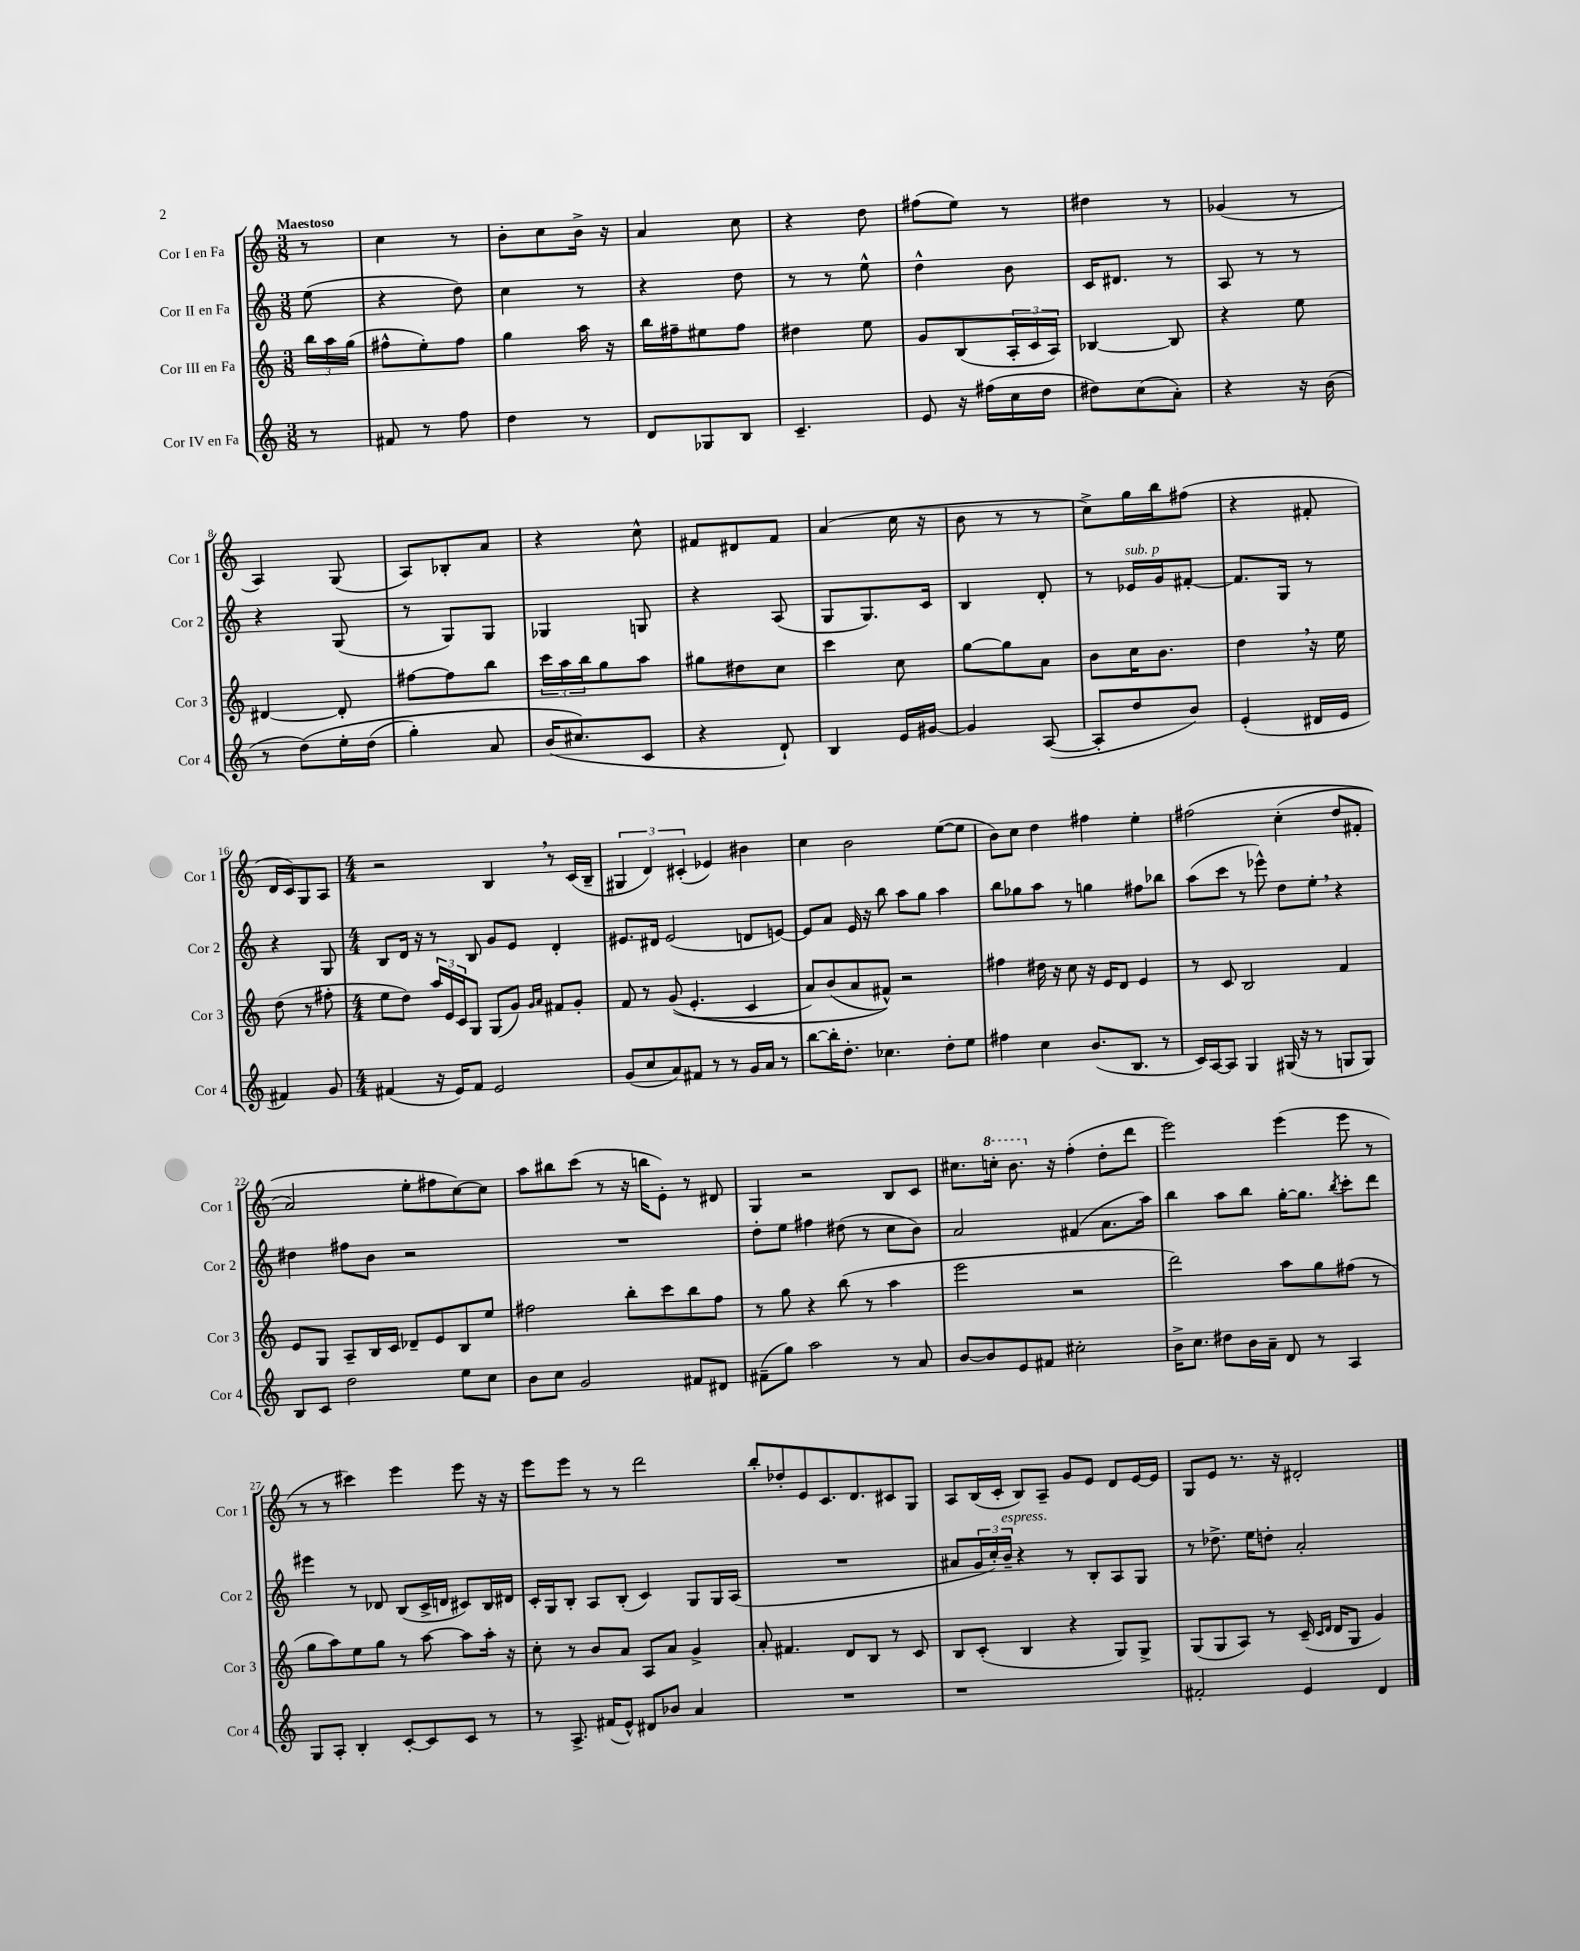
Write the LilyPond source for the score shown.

<<
\new StaffGroup <<
\new Staff = "s0" \with { instrumentName = "Cor I en Fa" shortInstrumentName = "Cor 1" } {
    \clef treble \key c \major \numericTimeSignature \time 3/8 \partial 8 \tempo "Maestoso"
    r8 |
    c''4 r8 |
    b'8-. c''8 b'16-> r16 |
    a'4 c''8 |
    r4 d''8 |
    fis''8( e''8) r8 |
    dis''4 r8 |
    ges'4( r8 |
    a4) g8( |
    a8) bes8-. a'8 |
    r4 c''8-^ |
    fis'8 dis'8 fis'8 |
    a'4( c''16 r16 |
    b'8 r8 r8 |
    c''8->) g''16 b''16 fis''8( |
    r4 fis'8-. |
    d'16 c'16) g8 a8 |
    \numericTimeSignature \time 4/4 r2 b4 \breathe r8 c'16( b16-- |
    \tuplet 3/2 { gis4 d'4) cis'4-.( } ees'4) bis'4 |
    c''4 b'2 e''8~( e''8 |
    b'8) c''8 d''4 fis''4 e''4-. |
    fis''2\( c''4-.( d''8 fis'8-. |
    a'2) e''8-. fis''8 c''8~\) c''8 |
    a''8 bis''8 c'''8( r8 r16 b''16 e'8-.) r8 dis'8 |
    g4 r2 b8 c'8 |
    cis''8. \ottava #1 c'''!16-. b''8. \ottava #0 r16 f''4-.( d''8-. d'''8 |
    e'''2) e'''4( e'''8 r8 |
    r8 r8 cis'''4) e'''4 e'''8 r16 r16 |
    e'''8 e'''8 r8 r8 d'''2 |
    b''8-. des''8-. e'8 c'8. d'8. cis'8 g8 |
    a8 b16( c'16-. b8) a8-- g'8 e'8 d'8 e'16~ e'16 |
    g8 e'8 r8. r16 dis'2-. \bar "|." |
}
\new Staff = "s1" \with { instrumentName = "Cor II en Fa" shortInstrumentName = "Cor 2" } {
    \clef treble \key c \major \numericTimeSignature \time 3/8 \partial 8
    e''8( |
    r4 d''8) |
    c''4 r8 |
    r4 d''8 |
    r8 r8 e''8-^ |
    d''4-^ b'8 |
    c'16 dis'8. r8 |
    a8 r8 r8 |
    r4 g8( |
    r8 g8) g8 |
    ges4 g8 |
    r4 a8( |
    g8 g8.) c'16 |
    b4 d'8-. |
    r8 ees'16^\markup { \italic "sub. p" } g'16 fis'8~-. |
    fis'8. g16 r8 |
    r4 g8 |
    \numericTimeSignature \time 4/4 b8 d'16 r16 r8 b8 g'8 e'8 d'4-. |
    eis'8. dis'16 eis'2( d'8 e'8~) |
    e'8 a'8 e'16 r16 b''8 a''8 g''8 a''4 |
    b''8 ges''8 a''8 r8 g''4 fis''8 bes''8 |
    a''8( c'''8 r8 ees'''8-^) d''8 e''8-. \breathe r4 |
    dis''4 fis''8 b'8 r2 |
    R1 |
    d''8-. e''8 fis''4 dis''8( r8 c''8 b'8) |
    a'2 fis'4( a'8. a''16) |
    b''4 a''8 b''8 g''16~-. g''8. \acciaccatura { b''8 } c'''8-. d'''8 |
    eis'''4 r8 des'8 b8( c'16-> d'16 cis'8) b16 dis'16 |
    c'16-. g16 b8-. a8 b8-.( c'4) g8 g16 a16( |
    R1 |
    ais'8 \tuplet 3/2 { g'16 c''16-.) b'16--^\markup { \italic "espress." } } r4 r8 b8-. a8 g8 |
    r8 des''8.-> e''16 d''8-. a'2-. \bar "|." |
}
\new Staff = "s2" \with { instrumentName = "Cor III en Fa" shortInstrumentName = "Cor 3" } {
    \clef treble \key c \major \numericTimeSignature \time 3/8 \partial 8
    \tuplet 3/2 { b''16 a''16 g''16( } |
    fis''8-^ e''8-.) fis''8 |
    g''4 a''16 r16 |
    b''16 fis''16-- eis''8 fis''8 |
    dis''4 e''8 |
    g'8 b8( \tuplet 3/2 { a16-. c'16 a16) } |
    bes4~ bes8 |
    r4 e''8 |
    dis'4~ dis'8-. |
    fis''8~ fis''8 b''8 |
    \tuplet 3/2 { c'''16 a''16 b''16 } g''8 a''8 |
    gis''8 dis''8 c''8 |
    c'''4 c''8 |
    g''8~ g''8 a'8 |
    b'8 c''16 b'8. |
    d''4 \breathe r16 e''16 |
    d''8( r8 fis''8-. |
    \numericTimeSignature \time 4/4 e''8 d''8) \tuplet 3/2 { a''16 e'16 c'16 } g8 g8( g'8) \grace { g'16 a'16 } fis'8 g'8-. |
    f'8 r8 g'8(\( e'4.-. c'4 |
    a'8) b'8( a'8 fis'8-^)\) r2 |
    fis''4 dis''16 r16 c''8 r16 e'16 d'8 e'4 |
    r8 c'8 b2 f'4 |
    e'8 g8 a8-- b16 c'16 des'8-- e'8 b8 e''8 |
    fis''2 b''8-. c'''8 b''8 fis''8 |
    r8 g''8 r4 b''8( r8 a''4 |
    e'''2 r2 |
    d'''2) a''8 g''8 fis''8( r8 |
    g''8 a''8) e''8 g''8 r8 a''8~ a''8 a''16-. r16 |
    c''8-. r8 b'8 a'8 a8 a'8 g'4-> |
    a'8-. fis'4. d'8 b8 r8 c'8 |
    b8 c'8-.( b4 r4 g8) g8-> |
    g8( g8 a8) r8 c'16--( \grace { c'16 d'16 } d'16 g8 g'4) \bar "|." |
}
\new Staff = "s3" \with { instrumentName = "Cor IV en Fa" shortInstrumentName = "Cor 4" } {
    \clef treble \key c \major \numericTimeSignature \time 3/8 \partial 8
    r8 |
    fis'8 r8 f''8 |
    d''4 r8 |
    d'8 ges8 b8 |
    c'4.-- |
    e'8 r16 fis''16( c''16 d''16 |
    dis''8) c''8( a'8-.) |
    r4 r16 b'16( |
    r8 d''8)\( e''16-. d''16( |
    g''4-.) a'8 |
    b'16( cis''8.\) c'8 |
    r4 d'8-!) |
    b4 e'16 gis'16~ |
    gis'4 a8~( |
    a8-. d''8 b'8) |
    e'4-.( dis'16 e'16 |
    fis'4) g'8 |
    \numericTimeSignature \time 4/4 fis'4( r16 e'16) fis'8 e'2 |
    g'8( c''8 a'8) fis'8 r8 r8 g'16 a'16 r8 |
    b''8~ b''16-. d''8.-. ces''4. d''8-. e''8 |
    fis''4 c''4 b'8.( b8. r8 |
    c'16) a16~ a8 g4 gis16( r16 r8 g8 g8) |
    b8 c'8 d''2 e''8 c''8 |
    b'8 c''8 g'2 fis'8 dis'8 |
    fis'8--( g''8) a''2 r8 a'8 |
    b'8~ b'8 e'8 fis'8 cis''2-. |
    b'16-> c''8. dis''8 b'16 a'16-- d'8 r8 a4 |
    g8 a8-. b4-. c'8~-. c'8 c'8 r8 |
    r8 a8.-> fis'16( e'8-^) dis'8 bes'8 a'4 |
    R1 |
    r1 |
    fis'2-. e'4 d'4 \bar "|." |
}
>>
>>
